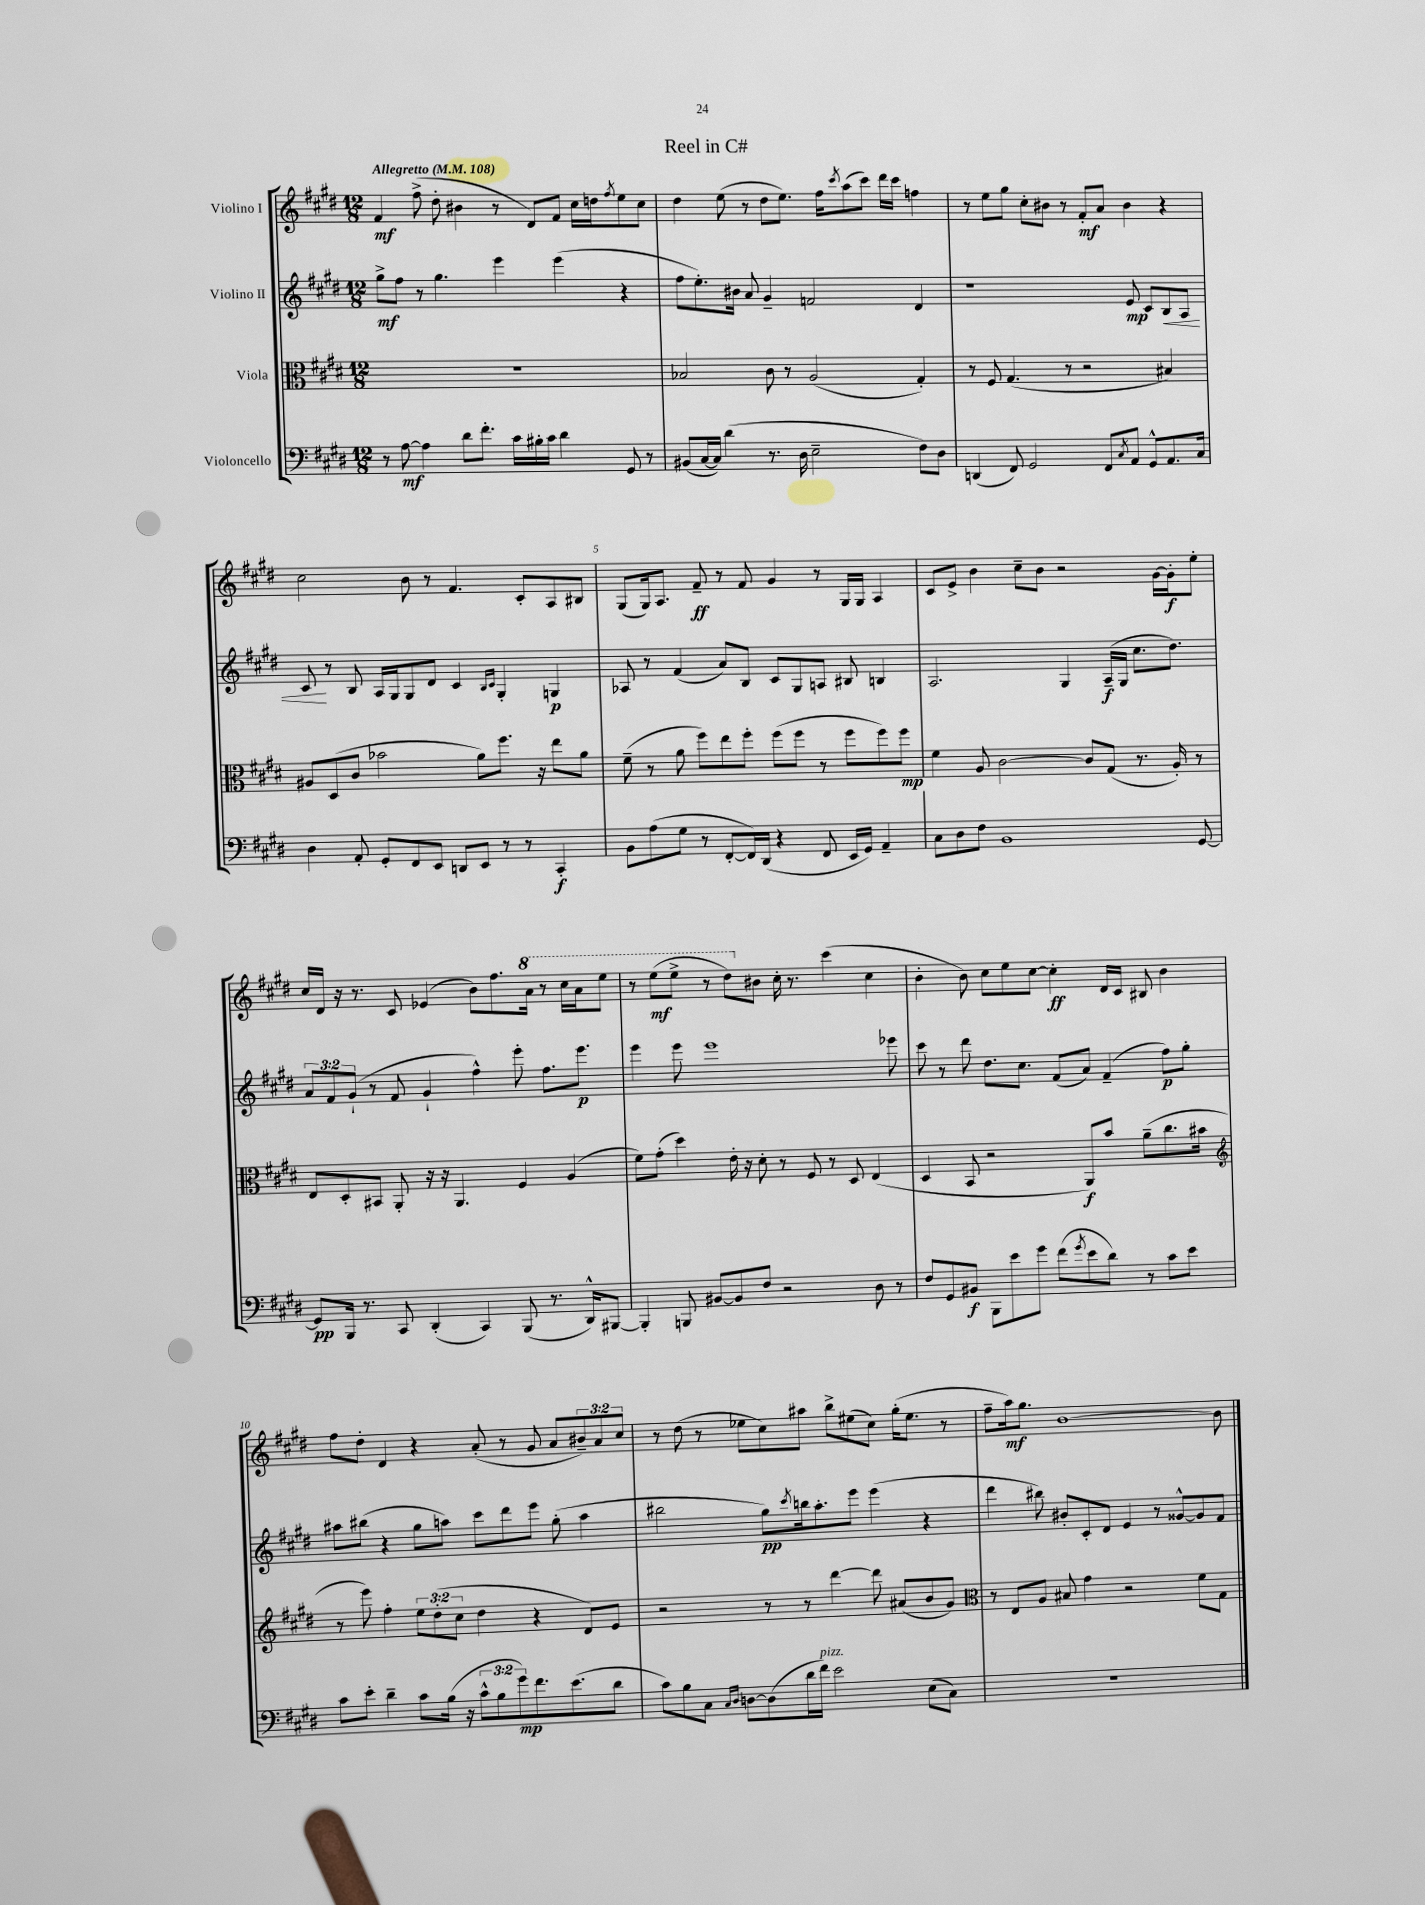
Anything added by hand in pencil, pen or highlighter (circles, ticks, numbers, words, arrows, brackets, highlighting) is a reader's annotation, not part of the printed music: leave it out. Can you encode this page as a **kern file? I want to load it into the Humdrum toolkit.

**kern	**dynam	**kern	**dynam	**kern	**dynam	**kern	**dynam
*part4	*part4	*part3	*part3	*part2	*part2	*part1	*part1
*staff4	*staff4	*staff3	*staff3	*staff2	*staff2	*staff1	*staff1
*I"Violoncello	*	*I"Viola	*	*I"Violino II	*	*I"Violino I	*
*clefF4	*	*clefC3	*	*clefG2	*	*clefG2	*
*k[f#c#g#d#]	*	*k[f#c#g#d#]	*	*k[f#c#g#d#]	*	*k[f#c#g#d#]	*
*M12/8	*	*M12/8	*	*M12/8	*	*M12/8	*
*MM108	*	*MM108	*	*MM108	*	*MM108	*
=1	=1	=1	=1	=1	=1	=1	=1
!	!	!	!	!	!	!LO:TX:a:B:t=Allegretto	!
8r	.	1.r	.	8gg#^\L	mf	4f#/	mf
[8A\	mf	.	.	8ff#\J	.	.	.
4A\]	.	.	.	8r	.	(8ff#^\	.
.	.	.	.	4.gg#\	.	8dd#'\	.
8d#\L	.	.	.	.	.	4b#X\	.
8.f#'\J	.	.	.	.	.	.	.
.	.	.	.	4eee\	.	8r	.
16c#\LL	.	.	.	.	.	.	.
16B#X'\	.	.	.	.	.	8d#/L)	.
16c#\JJ	.	.	.	.	.	.	.
4d#\	.	.	.	(4eee\	.	8f#/J	.
.	.	.	.	.	.	16cc#\LL	.
.	.	.	.	.	.	16ddn\J	.
.	.	.	.	.	.	8qff#/	.
8GG#/	.	.	.	4r	.	8ee\	.
8r	.	.	.	.	.	8cc#\J	.
=2	=2	=2	=2	=2	=2	=2	=2
(8BB#X/L	.	2B-X/	.	8ff#\L	.	4dd#\	.
[16C#/L	.	.	.	8.ee'\)	.	.	.
16C#/JJ])	.	.	.	.	.	.	.
(4d#\	.	.	.	.	.	(8ee\	.
.	.	.	.	16b#X\Jk	.	.	.
.	.	.	.	8a/	.	8r	.
8.r	.	8c#\	.	4g#~/	.	8dd#\L	.
.	.	8r	.	.	.	8.ee\J)	.
16D#\	.	.	.	.	.	.	.
2E~\	.	(2A/	.	2fn/	.	.	.
.	.	.	.	.	.	16ff#\KL	.
.	.	.	.	.	.	8qccc#/	.
.	.	.	.	.	.	(8aa\	.
.	.	.	.	.	.	8ccc#\J)	.
.	.	.	.	.	.	16ddd#\LL	.
.	.	.	.	.	.	16ccc#\JJ	.
8F#\L)	.	4G#'/)	.	4d#/	.	4ffn\	.
8D#\J	.	.	.	.	.	.	.
=3	=3	=3	=3	=3	=3	=3	=3
(4DDn/	.	8r	.	1r	.	8r	.
.	.	8F#/	.	.	.	8ee\L	.
8FF#/)	.	(4.G#/	.	.	.	8gg#\J	.
2GG#/	.	.	.	.	.	8cc#'\L	.
.	.	.	.	.	.	8b#X\J	.
.	.	8r	.	.	.	8r	.
.	.	2r	.	.	.	8f#'/L	mf
8FF#/L	.	.	.	.	.	8a/J	.
8qC#/	.	.	.	.	.	.	.
8AA/J	.	.	.	8e/	mp	4b#\	.
8GG#^^/L	.	.	.	8c#/L	.	.	.
!	!	!	!	!	!LO:HP:b	!	!
8.AA/	.	4B#X/)	.	8B/	<	4r	.
.	.	.	.	8A/J	.	.	.
16C#/Jk	.	.	.	.	.	.	.
!!LO:LB:g=z
=4	=4	=4	=4	=4	=4	=4	=4
4D#\	.	8A#X/L	.	8c#/	.	2cc#\	.
.	.	(8D#/	.	8r	[	.	.
8AA'/	.	8c#/J	.	8B/	.	.	.
8GG#'/L	.	2b-X\	.	16A/LL	.	.	.
.	.	.	.	16G#/J	.	.	.
8FF#/	.	.	.	8G#/	.	8b\	.
8EE/J	.	.	.	8d#/J	.	8r	.
8DDn/L	.	.	.	4c#/	.	4.f#/	.
8EE/J	.	8a\L)	.	.	.	.	.
.	.	.	.	16qqB/LL	.	.	.
.	.	.	.	16qqc#/JJ	.	.	.
8r	.	8.ff#\J	.	4G#'/	.	.	.
8r	.	.	.	.	.	8c#'/L	.
.	.	16r	.	.	.	.	.
4CC#'/	f	8ee\L	.	4Gn/	p	8A/	.
.	.	8a\J	.	.	.	8B#X/J	.
=5	=5	=5	=5	=5	=5	=5	=5
8BB\L	.	(8f#~\	.	8A-X/	.	(8G#/L	.
(8A\	.	8r	.	8r	.	16G#/k)	.
.	.	.	.	.	.	8.A/J	.
8G#\J	.	8a\	.	(4f#/	.	.	.
8r	.	8ff#\L)	.	.	.	8f#~/	ff
[8FF#'/L	.	8ee\	.	8a/L)	.	8r	.
16FF#/L])	.	8ff#'\J	.	8B/J	.	8f#/	.
(16DD#/JJ	.	.	.	.	.	.	.
4r	.	(8ff#\L	.	8c#/L	.	4g#/	.
.	.	8ff#\J	.	8G#/	.	.	.
8FF#/	.	8r	.	8An/J	.	8r	.
16EE/LL	.	8ff#\L	.	8B#X/	.	16G#/LL	.
16GG#/JJ)	.	.	.	.	.	16G#/JJ	.
4AA~/	.	8ff#\)	.	4Bn/	.	4A/	.
.	.	8ff#\J	mp	.	.	.	.
=6	=6	=6	=6	=6	=6	=6	=6
8C#\L	.	4f#\	.	2.A/	.	8c#/L	.
8D#\	.	.	.	.	.	8e^/J	.
8F#\J	.	8A/	.	.	.	4b\	.
1BB	.	[2c#\	.	.	.	.	.
.	.	.	.	.	.	8cc#~\L	.
.	.	.	.	.	.	8b\J	.
.	.	.	.	4G#/	.	2r	.
.	.	8c#/L]	.	.	.	.	.
.	.	(8G#/J	.	(16A~/LL	f	.	.
.	.	.	.	16G#/JJ	.	.	.
.	.	8.r	.	8.cc#\L	.	.	.
.	.	.	.	.	.	[16g#\LL	.
.	.	16A'/)	.	8.dd#\J)	.	16g#'\J]	f
[8GG#/	.	8r	.	.	.	8ee'\J	.
!!LO:LB:g=z
=7	=7	=7	=7	=7	=7	=7	=7
8GG#/L]	pp	8E/L	.	12a/L	.	16cc#/LL	.
.	.	.	.	.	.	16d#/JJ	.
.	.	.	.	12f#/	.	.	.
16BBB/Jk	.	8D#'/	.	.	.	16r	.
.	.	.	.	(12g#`/J	.	.	.
8.r	.	.	.	.	.	8.r	.
.	.	8BB#X/J	.	8r	.	.	.
8CC#/	.	8AA'/	.	8f#/	.	8c#/	.
(4DD#'/	.	16r	.	4g#`/	.	(4e-X/	.
.	.	16r	.	.	.	.	.
.	.	4.AA/	.	.	.	.	.
4CC#/)	.	.	.	4ff#^^\)	.	8b\L)	.
.	.	.	.	.	.	8.ff#\	.
(8BBB/	.	4F#/	.	8eee'\	.	.	.
*	*	*	*	*	*	*8va	*
.	.	.	.	.	.	16aa\Jk	.
8.r	.	.	.	8.ff#\L	.	8r	.
.	.	(4A/	.	.	.	16ccc#\LL	.
16DD#^^/KL)	.	.	.	8.eee\J	p	16aa\J	.
[8BBB#X/J	.	.	.	.	.	8eee\J	.
=8	=8	=8	=8	=8	=8	=8	=8
4BBB#'/]	.	8f#\L)	.	4eee\	.	8r	.
.	.	(8g#'\J	.	.	.	(8eee\L	mf
8BBBn/	.	4dd#\)	.	8eee\	.	8eee^\J	.
[8BB#X/L	.	.	.	1eee	.	8r	.
8BB#/]	.	16e'\	.	.	.	8ddd#\L)	.
.	.	16r	.	.	.	.	.
*	*	*	*	*	*	*X8va	*
8F#/J	.	8d#'\	.	.	.	8b#X\J	.
2r	.	8r	.	.	.	16cc#'\	.
.	.	.	.	.	.	8.r	.
.	.	8F#/	.	.	.	.	.
.	.	8r	.	.	.	(4ccc#\	.
.	.	8D#/	.	.	.	.	.
8D#\	.	(4E/	.	.	.	4cc#\	.
8r	.	.	.	8eee-X\	.	.	.
=9	=9	=9	=9	=9	=9	=9	=9
8F#/L	.	4D#/	.	8ccc#\	.	4b'\	.
8GG#/	.	.	.	8r	.	.	.
8BB#X/J	f	8BB/	.	8ddd#\	.	8b\)	.
8BBB\L	.	2r	.	8.dd#\L	.	8cc#\L	.
8e\	.	.	.	.	.	8ee\	.
.	.	.	.	8.cc#\J	.	.	.
8g#\J	.	.	.	.	.	[8cc#\J	.
(8f#\L	.	.	.	(8f#/L	.	4cc#'\]	ff
8qg#/	.	.	.	.	.	.	.
8e\	.	8AA/L)	f	8a/J)	.	.	.
8d#\J)	.	8b/J	.	(4f#~/	.	16d#/LL	.
.	.	.	.	.	.	16c#/JJ	.
8r	.	(8a~\L	.	.	.	8B#X/	.
8c#\L	.	8.cc#\	.	8ff#\L)	p	4b\	.
8e\J	.	.	.	8gg#'\J	.	.	.
.	.	16b#X\Jk	.	.	.	.	.
!!LO:LB:g=z
=10	=10	=10	=10	=10	=10	=10	=10
*	*	*clefG2	*	*	*	*	*
8c#\L	.	8r	.	8aa#X\L	.	8ff#\L	.
8e'\J	.	8eee\)	.	(8bb#X\J	.	8dd#'\J	.
4d#~\	.	4ff#'\	.	4r	.	4d#/	.
8c#\L	.	12ee\L	.	8gg#\L	.	4r	.
.	.	(12dd#'\	.	.	.	.	.
(16B\Jk	.	.	.	8aan\J)	.	.	.
.	.	12cc#\J	.	.	.	.	.
16r	.	.	.	.	.	.	.
12c#^^\L	.	4dd#\	.	8ccc#\L	.	(8a'/	.
12B\	.	.	.	.	.	.	.
.	.	.	.	8ddd#\	.	8r	.
12g#\)	mp	.	.	.	.	.	.
8.f#\	.	4r	.	8eee\J	.	8g#/	.
.	.	.	.	(8gg#'\	.	8a/L	.
(8.e\	.	.	.	.	.	.	.
.	.	8d#/L)	.	4aa\	.	12b#X~/)	.
.	.	.	.	.	.	12a/	.
8d#\J	.	8e/J	.	.	.	.	.
.	.	.	.	.	.	12cc#/J	.
=11	=11	=11	=11	=11	=11	=11	=11
8c#\L)	.	2r	.	2bb#X\	.	8r	.
8B\	.	.	.	.	.	(8dd#\	.
8C#\J	.	.	.	.	.	8r	.
16qqC#/LL	.	.	.	.	.	.	.
16qqD#/JJ	.	.	.	.	.	.	.
[8Dn\L	.	.	.	.	.	8ee-X\L	.
(8D\]	.	8r	.	8gg#\L)	pp	8cc#\)	.
.	.	.	.	8qccc#/	.	.	.
16d#\L	.	8r	.	16bbn\k	.	8aa#X\J	.
!LO:TX:a:i:t=pizz.	!	!	!	!	!	!	!
16f#\JJ)	.	.	.	8.aa'\	.	.	.
2e\	.	[4ddd#\	.	.	.	8bb^\L	.
.	.	.	.	8eee\J	.	(8ee#X\	.
.	.	8ddd#\]	.	(4eee\	.	8cc#\J)	.
.	.	(8a#X/L	.	.	.	(16gg#'\KL	.
.	.	.	.	.	.	8.ee#\J	.
(8E\L	.	8b/	.	4r	.	.	.
8C#\J)	.	8g#/J)	.	.	.	8r	.
=12	=12	=12	=12	=12	=12	=12	=12
*	*	*clefC3	*	*	*	*	*
1.r	.	8r	.	4ddd#\	.	8ff#~\L	.
.	.	8E/L	.	.	.	16aa\k)	mf
.	.	.	.	.	.	8.gg#\J	.
.	.	8A/J	.	8bb#X\)	.	.	.
.	.	8B#X/	.	8b#X'/L	.	[1b	.
.	.	4g#\	.	8c#'/	.	.	.
.	.	.	.	8d#/J	.	.	.
.	.	2r	.	4e/	.	.	.
.	.	.	.	8r	.	.	.
.	.	.	.	[8g##X^^/L	.	.	.
.	.	8f#\L	.	8g##/]	.	.	.
.	.	8G#\J	.	8f#/J	.	8b\]	.
==	==	==	==	==	==	==	==
*-	*-	*-	*-	*-	*-	*-	*-
